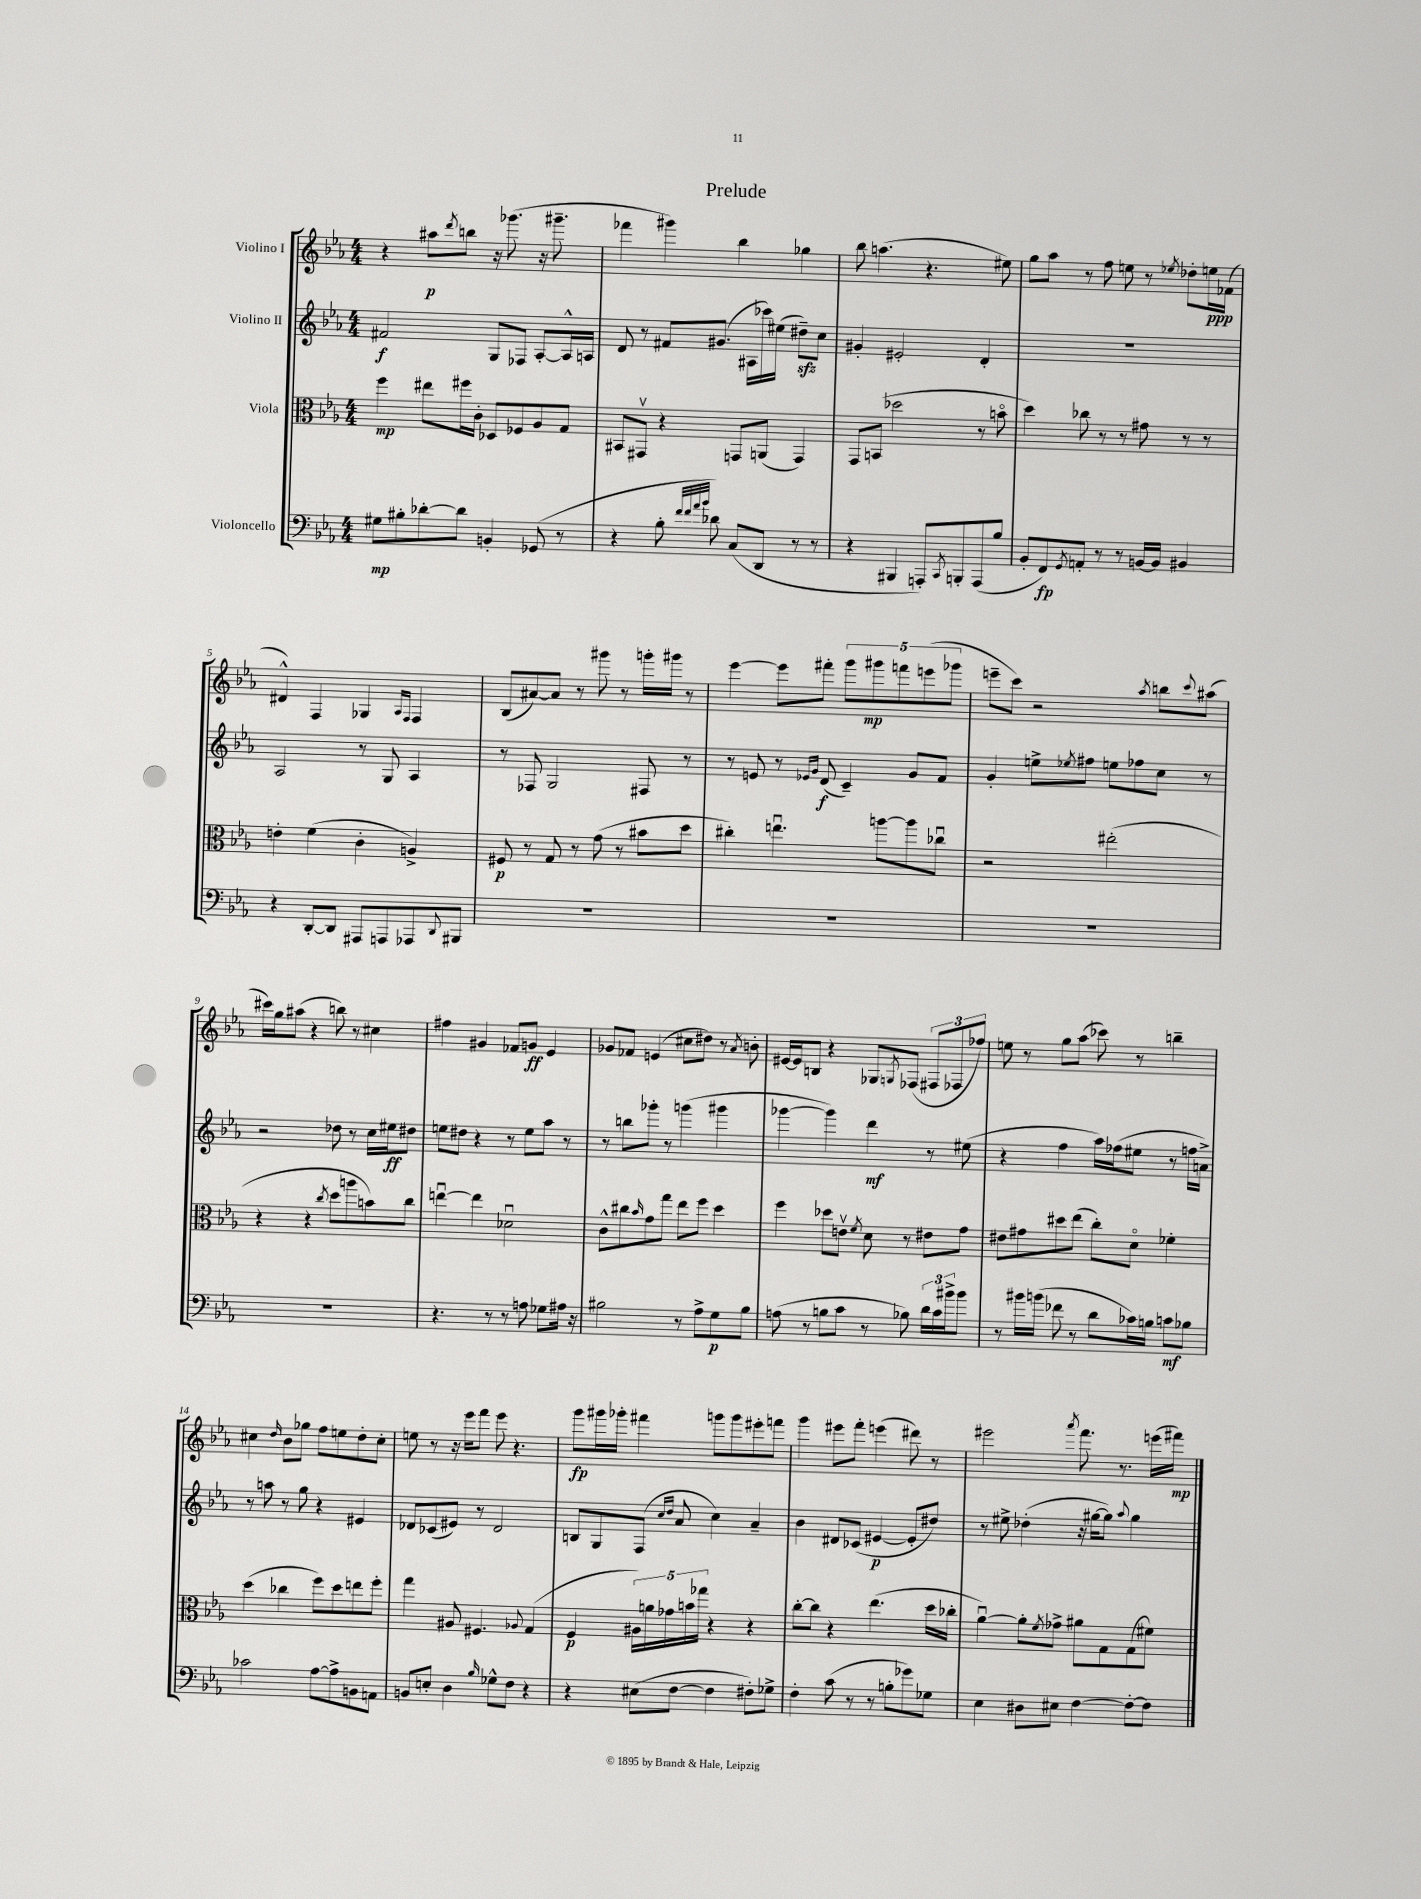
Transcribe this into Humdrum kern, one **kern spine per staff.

**kern	**dynam	**kern	**dynam	**kern	**dynam	**kern	**dynam
*part4	*part4	*part3	*part3	*part2	*part2	*part1	*part1
*staff4	*staff4	*staff3	*staff3	*staff2	*staff2	*staff1	*staff1
*I"Violoncello	*	*I"Viola	*	*I"Violino II	*	*I"Violino I	*
*clefF4	*	*clefC3	*	*clefG2	*	*clefG2	*
*k[b-e-a-]	*	*k[b-e-a-]	*	*k[b-e-a-]	*	*k[b-e-a-]	*
*M4/4	*	*M4/4	*	*M4/4	*	*M4/4	*
=1	=1	=1	=1	=1	=1	=1	=1
8G#X\L	mp	4ff\	mp	2f#X/	f	4r	.
8B#X'\	.	.	.	.	.	.	.
[8d-X'\	.	8ee#X\L	.	.	.	8aa#X\L	p
.	.	.	.	.	.	8qddd/	.
8d-\J]	.	16ff#X\L	.	.	.	8bbn\J	.
.	.	16c'\JJ	.	.	.	.	.
4BBn'/	.	8D-X/L	.	8G/L	.	16r	.
.	.	.	.	.	.	(8.ggg-X\	.
.	.	8F-X/	.	8F-X/J	.	.	.
(8GG-X/	.	8A-/	.	[8A-'/L	.	16r	.
.	.	.	.	.	.	8.ggg#X~\	.
8r	.	8G/J	.	16A-^^/L]	.	.	.
.	.	.	.	16An/JJ	.	.	.
=2	=2	=2	=2	=2	=2	=2	=2
4r	.	8BB#X/L	.	8d/	.	4fff-X\	.
.	.	8GG#Xv/J	.	8r	.	.	.
8B-'\	.	4r	.	8f#X/L	.	4ggg#X\)	.
32qqf/LLL	.	.	.	.	.	.	.
32qqf/	.	.	.	.	.	.	.
32qqa-/	.	.	.	.	.	.	.
32qqb-/JJJ	.	.	.	.	.	.	.
8d-X\)	.	.	.	(8.g#X/J	.	.	.
(8C/L	.	8GGn/L	.	.	.	4bb-\	.
.	.	.	.	16A#X\LL	.	.	.
8DD/J	.	(8AAn/J	.	16ccc-X\)	.	.	.
.	.	.	.	(16ee#X\JJ	.	.	.
8r	.	4GG/)	.	8dd#Xzz~\L)	.	4gg-X\	.
8r	.	.	.	8cc\J	.	.	.
=3	=3	=3	=3	=3	=3	=3	=3
4r	.	8GG/L	.	4g#X'/	.	8bb-\	.
.	.	(8BBn/J	.	.	.	(4.aan\	.
4BBB#X/	.	2dd-X\	.	2e#X'/	.	.	.
8AAAn'/L)	.	.	.	.	.	4.r	.
8qCC/	.	.	.	.	.	.	.
8BBBn'/	.	.	.	.	.	.	.
(8AAA/	.	8r	.	4d'/	.	.	.
8B-/J	.	8bn\	.	.	.	8ee#X\)	.
=4	=4	=4	=4	=4	=4	=4	=4
8BB-'/L	.	4dd\)	.	1r	.	8gg\L	.
8FF/)	fp	.	.	.	.	8aa-\J	.
8qGG/	.	.	.	.	.	.	.
8AAn'/J	.	8cc-X\	.	.	.	8r	.
8r	.	8r	.	.	.	8ff\	.
8r	.	8r	.	.	.	8een\	.
[16BBn/LL	.	8g#X\	.	.	.	8r	.
16BB/JJ]	.	.	.	.	.	.	.
.	.	.	.	.	.	8qee-X/	.
4BB#X/	.	8r	.	.	.	8dd-X'\L	.
.	.	8r	.	.	.	16een\L	ppp
.	.	.	.	.	.	(16f-X\JJ	.
!!LO:LB:g=z
=5	=5	=5	=5	=5	=5	=5	=5
4r	.	4en'\	.	2A-/	.	4d#X^^/)	.
[8DD'/L	.	(4f\	.	.	.	4F/	.
8DD/J]	.	.	.	.	.	.	.
8AAA#X/L	.	4c'\	.	8r	.	4G-X/	.
8AAAn/	.	.	.	8G/	.	.	.
.	.	.	.	.	.	16qqA-/LL	.
.	.	.	.	.	.	16qqF/JJ	.
8AAA-X/	.	4An^/)	.	4A-/	.	4F/	.
8qqDD/	.	.	.	.	.	.	.
8BBB#X/J	.	.	.	.	.	.	.
=6	=6	=6	=6	=6	=6	=6	=6
1r	.	8F#X/	p	8r	.	(8B-/L	.
.	.	8r	.	8F-X/	.	[8a#X/)	.
.	.	8G/	.	2G/	.	8a#/J]	.
.	.	8r	.	.	.	8r	.
.	.	(8g\	.	.	.	8ggg#X\	.
.	.	8r	.	.	.	8r	.
.	.	8b#X\L	.	8F#X/	.	16gggn'\LL	.
.	.	.	.	.	.	16ggg#X\JJ	.
.	.	8dd\J	.	8r	.	8r	.
=7	=7	=7	=7	=7	=7	=7	=7
1r	.	4cc#X'\)	.	8r	.	[4eee-\	.
.	.	.	.	8en/	.	.	.
.	.	4.eenu\	.	8r	.	8eee-\L]	.
.	.	.	.	16qqe-X/LL	.	.	.
.	.	.	.	16qqg/JJ	.	.	.
.	.	.	.	(8d/	f	8fff#X'\J	.
.	.	.	.	4c~/)	.	10ggg\L	.
.	.	.	.	.	.	10ggg#X\	mp
.	.	[8aan\L	.	.	.	.	.
.	.	.	.	.	.	10fffn\	.
.	.	8aa\]	.	8g/L	.	.	.
.	.	.	.	.	.	(10eeen\	.
.	.	8cc-Xu\J	.	8f/J	.	.	.
.	.	.	.	.	.	10ggg-X\J	.
=8	=8	=8	=8	=8	=8	=8	=8
1r	.	2r	.	4g'/	.	8eeen~\L	.
.	.	.	.	.	.	8ccc\J)	.
.	.	.	.	8een^\L	.	2r	.
.	.	.	.	8qee-X/	.	.	.
.	.	.	.	8ff#X\J	.	.	.
.	.	(2ee#X'\	.	8een\L	.	.	.
.	.	.	.	8ff-X\	.	.	.
.	.	.	.	.	.	8qaa-/	.
.	.	.	.	8cc\J	.	8bbn\L	.
.	.	.	.	.	.	8qqccc/	.
.	.	.	.	8r	.	(8aa#X\J	.
!!LO:LB:g=z
=9	=9	=9	=9	=9	=9	=9	=9
1r	.	4r	.	2r	.	16ccc#X\LL)	.
.	.	.	.	.	.	16gg\J	.
.	.	.	.	.	.	(8aa#X\J	.
.	.	4r	.	.	.	4r	.
.	.	8qcc/	.	.	.	.	.
.	.	8dd\L	.	8dd-X\	.	8bbn\)	.
.	.	8aan\	.	8r	.	8r	.
.	.	8bn\)	.	16cc\LL	.	4cc#X\	.
.	.	.	.	16ee#X\J	ff	.	.
.	.	8cc\J	.	8dd#X\J	.	.	.
=10	=10	=10	=10	=10	=10	=10	=10
4.r	.	[4eenu\	.	8een\L	.	4ff#X\	.
.	.	.	.	8dd#X\J	.	.	.
.	.	4ee\]	.	4r	.	4g#X/	.
8r	.	.	.	.	.	.	.
8r	.	2d-Xu\	.	8r	.	8f-X/L	.
8An\	.	.	.	8ee\L	.	8gn/J	ff
8G-X\L	.	.	.	8aa-\J	.	4e-/	.
16A#X\Jk	.	.	.	8r	.	.	.
16r	.	.	.	.	.	.	.
=11	=11	=11	=11	=11	=11	=11	=11
2B#X\	.	8c^^\L	.	8r	.	8g-X/L	.
.	.	8cc#X\	.	8bbn\L	.	8f-X/J	.
.	.	16qqb-/	.	.	.	.	.
.	.	8g\	.	8ggg-X'\J	.	(4en/	.
.	.	8gg\J	.	8r	.	.	.
8r	.	8ee-\L	.	(4gggn\	.	8cc#X\L	.
8A-^\L	.	8ff\J	.	.	.	8dd#X\J)	.
8G\	p	4dd\	.	4ggg#X\	.	8r	.
.	.	.	.	.	.	8qa-/	.
8B#\J	.	.	.	.	.	8bn'\	.
=12	=12	=12	=12	=12	=12	=12	=12
(8An\	.	4ff\	.	[4ggg-X\	.	[16e#X/LL	.
.	.	.	.	.	.	16e#/J]	.
8r	.	.	.	.	.	8Bn/J	.
8Bn\L	.	8dd-X\L	.	4ggg-\])	.	4r	.
8c\J	.	8env\J	.	.	.	.	.
.	.	8qf/	.	.	.	.	.
8r	.	8d\	.	4ddd\	mf	8G-X/L	.
.	.	.	.	.	.	8qGn/	.
8B-X\)	.	8r	.	.	.	(8F-X/J	.
24d\LL	.	8e#X\L	.	8r	.	12F#X/L	.
24c\	.	.	.	.	.	.	.
24b#X^\J	.	.	.	.	.	12F-X/	.
8b#\J	.	8g\J	.	(8ee#X\	.	.	.
.	.	.	.	.	.	12ff-X/J)	.
=13	=13	=13	=13	=13	=13	=13	=13
8r	.	8e#X\L	.	4r	.	8een\	.
16b#X\LL	.	8g#X\	.	.	.	8r	.
(16bn\JJ	.	.	.	.	.	.	.
8f-X\	.	8dd#X\	.	4ff\	.	8gg\L	.
8r	.	(8ee-\J	.	.	.	(8aa-\J	.
8d\L	.	8cc'\L)	.	16aa-\LL)	.	8ccc-X\)	.
.	.	.	.	(16ff-X\J	.	.	.
16c-X\L)	.	8d\J	.	8ee#X\J	.	8r	.
16Bn\JJ	.	.	.	.	.	.	.
8cn\L	mf	4f-X'\	.	8r	.	4bbn~\	.
8B-X\J	.	.	.	16ffn\LL	.	.	.
.	.	.	.	16an^\JJ)	.	.	.
!!LO:LB:g=z
=14	=14	=14	=14	=14	=14	=14	=14
2c-X\	.	(4dd\	.	8r	.	4cc#X\	.
.	.	.	.	8aan\	.	.	.
.	.	.	.	.	.	16qqdd/	.
.	.	4cc-X\	.	8r	.	8b-\L	.
.	.	.	.	8gg\	.	8gg-X\J	.
[8A-\L	.	8ff\L)	.	4r	.	8ff\L	.
8A-^\]	.	8dd\	.	.	.	8een\	.
8BBn\	.	8een\	.	4e#X/	.	8dd'\	.
8AAn\J	.	8ff'\J	.	.	.	8cc#'\J	.
=15	=15	=15	=15	=15	=15	=15	=15
8BBn/L	.	4gg\	.	8d-X/L	.	8een\	.
8En'/J	.	.	.	(8c-X/	.	8r	.
4D\	.	8A#X/	.	8e#X/J)	.	16r	.
.	.	.	.	.	.	16eee-\KL	.
.	.	4.F#X/	.	8r	.	8fff\J	.
16qqB-/	.	.	.	.	.	.	.
8G-X^^\L	.	.	.	2d-/	.	8eee-\	.
8F\J	.	.	.	.	.	4.r	.
.	.	8qqA-X/	.	.	.	.	.
4r	.	(4G/	.	.	.	.	.
=16	=16	=16	=16	=16	=16	=16	=16
4r	.	4F/	p	8Bn/L	.	8ggg\L	fp
.	.	.	.	8G/	.	16ggg#X\L	.
.	.	.	.	.	.	16ggg-X'\JJ	.
(8E#X\L	.	20A#X\LL)	.	(8F/J	.	4fff#X\	.
.	.	20an\	.	.	.	.	.
.	.	20g-X\	.	.	.	.	.
.	.	.	.	16qqcc/LL	.	.	.
.	.	.	.	16qqdd/JJ	.	.	.
[8F\J	.	.	.	8a-/	.	.	.
.	.	20bn\	.	.	.	.	.
.	.	20gg-X\JJ	.	.	.	.	.
4F\]	.	4r	.	4cc\)	.	8gggn\L	.
.	.	.	.	.	.	8ggg\	.
8F#X'\L)	.	4r	.	4a-~/	.	8eee#X'\	.
8G-X^\J	.	.	.	.	.	8fffn\J	.
=17	=17	=17	=17	=17	=17	=17	=17
4F'\	.	[8cc'\L	.	4b-\	.	4ggg\	.
.	.	8cc\J]	.	.	.	.	.
(8c\	.	4r	.	8d#X/L	.	8eee#X\L	.
8r	.	.	.	(8c-X/J	.	8fff'\J	.
8r	.	(4.ee-\	.	[4e#X/	p	(4eeen\	.
8Bn'\L	.	.	.	.	.	.	.
8g-X\)	.	.	.	8e#'/L]	.	8ddd#X\)	.
8G-X\J	.	16dd\LL	.	8dd#X/J)	.	8r	.
.	.	16cc-X'\JJ	.	.	.	.	.
=18	=18	=18	=18	=18	=18	=18	=18
4E-\	.	[4a-u\)	.	8r	.	2eee#X\	.
.	.	.	.	8ee#X^\	.	.	.
8D#X\L	.	8a-'\L]	.	(4dd-X'\	.	.	.
.	.	8qf/	.	.	.	.	.
8E#X\J	.	8g-X^\J	.	.	.	.	.
.	.	.	.	.	.	8qaaa-/	.
[4F\	.	8a#X\L	.	16r	.	8.fff\	.
.	.	.	.	[16gg#X\KL	.	.	.
.	.	8G\	.	8gg#\J])	.	.	.
.	.	.	.	.	.	8.r	.
.	.	.	.	8qqaa-/	.	.	.
8F'\L_	.	(8G\	.	4gg#\	.	.	.
8F\J]	.	8f#X\J)	.	.	.	(16eeen\LL	.
.	.	.	.	.	.	16fff#X\JJ)	mp
==	==	==	==	==	==	==	==
*-	*-	*-	*-	*-	*-	*-	*-
